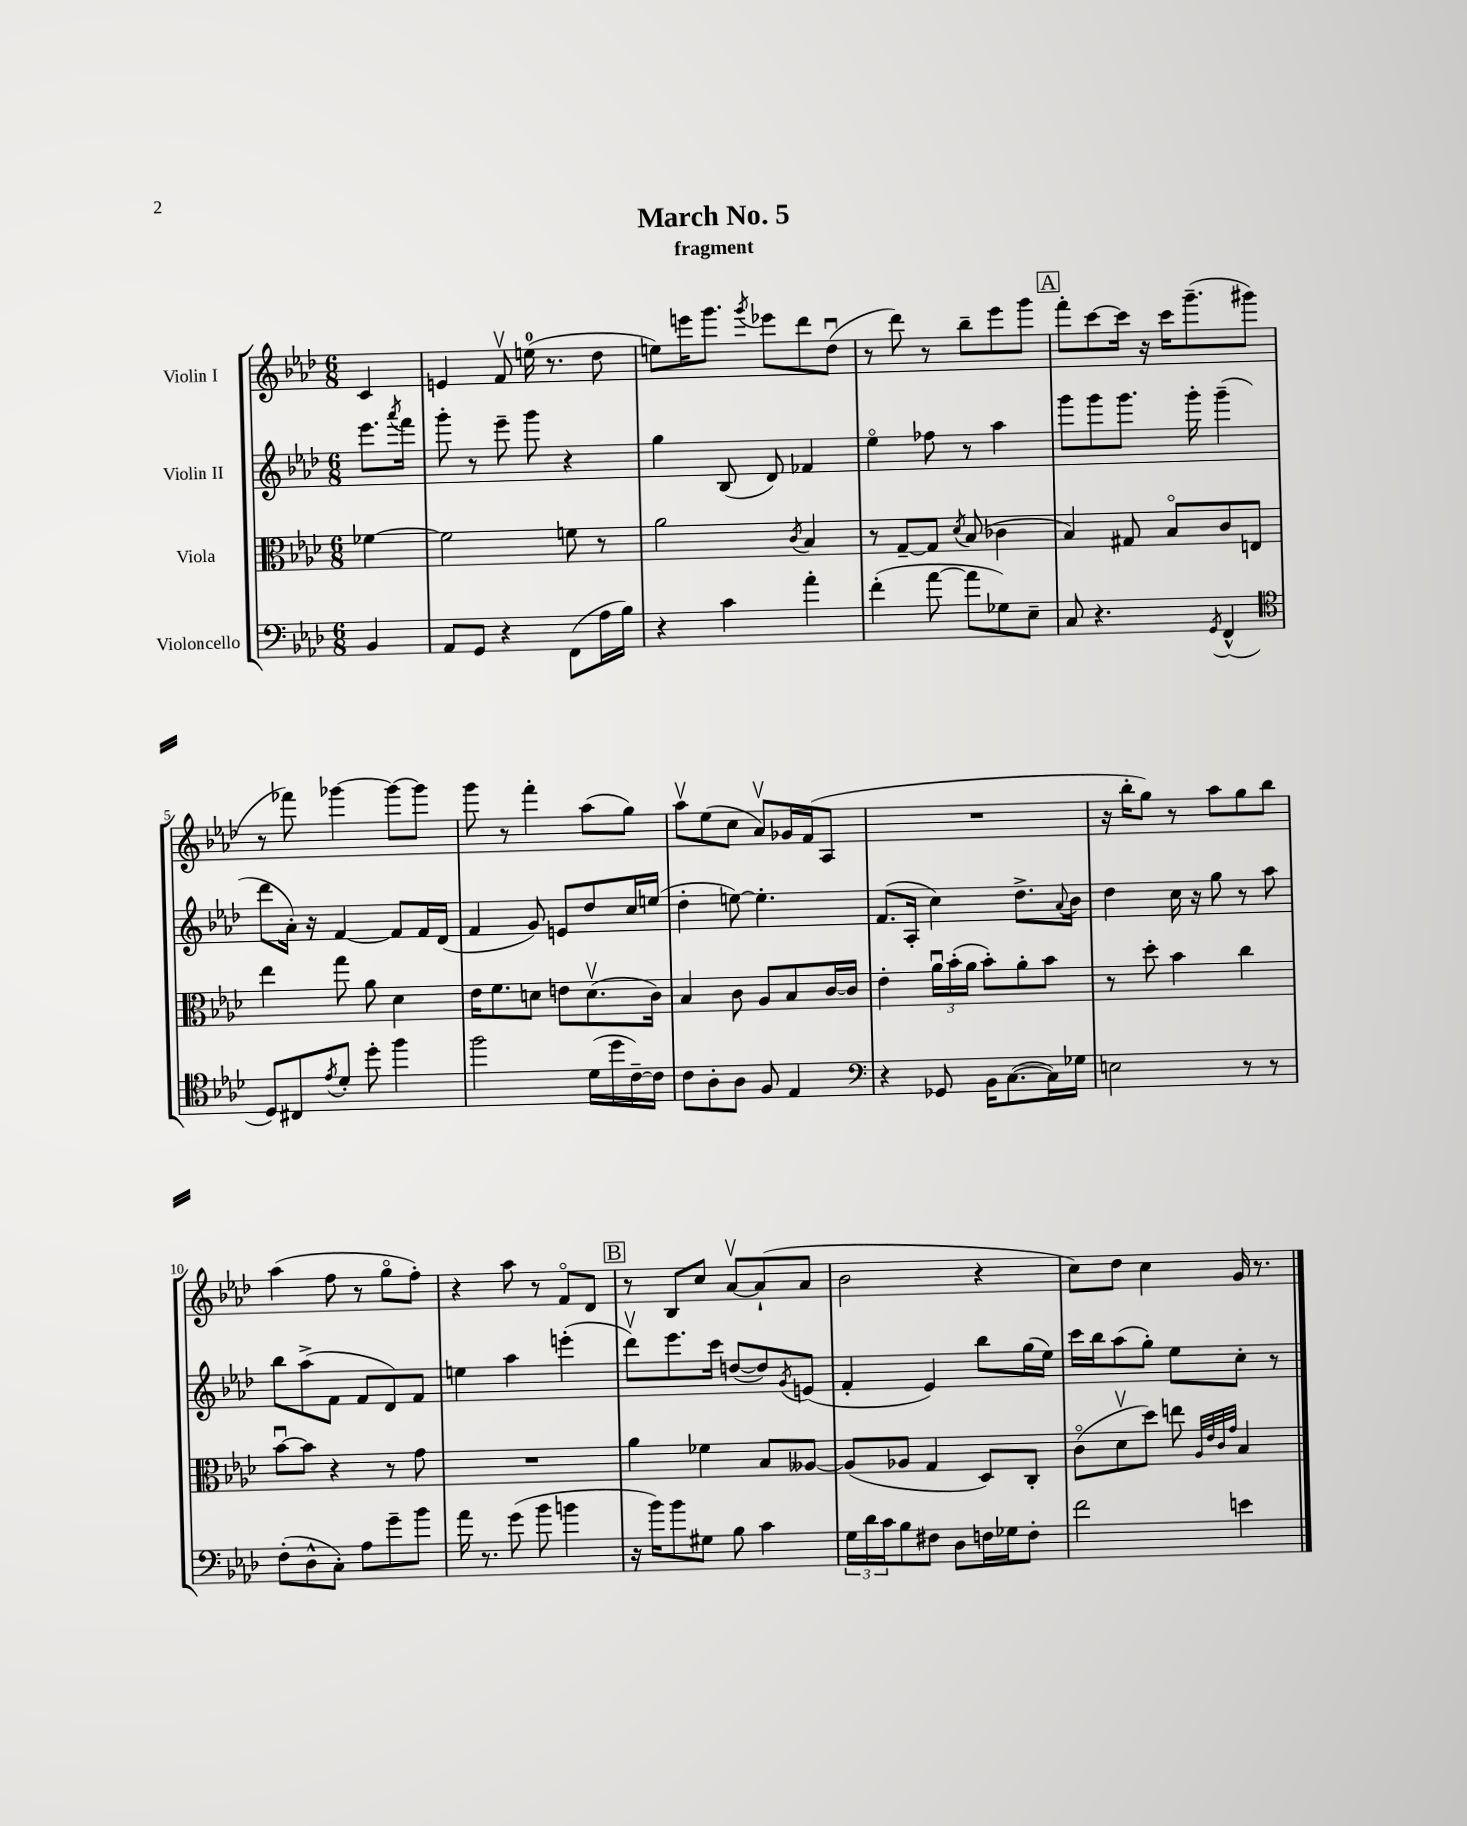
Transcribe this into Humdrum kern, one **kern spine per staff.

**kern	**kern	**kern	**kern
*part4	*part3	*part2	*part1
*staff4	*staff3	*staff2	*staff1
*I"Violoncello	*I"Viola	*I"Violin II	*I"Violin I
*clefF4	*clefC3	*clefG2	*clefG2
*k[b-e-a-d-]	*k[b-e-a-d-]	*k[b-e-a-d-]	*k[b-e-a-d-]
*M6/8	*M6/8	*M6/8	*M6/8
=	=	=	=
4BB-/	[4f-X\	8.eee-\L	4c/
.	.	8qaaa-/	.
.	.	16fff\Jk	.
=1	=1	=1	=1
8AA-/L	2f-\]	8ggg'\	4en/
8GG/J	.	8r	.
4r	.	8eee-~\	8fv/
.	.	8ggg\	(16een\
.	.	.	8.r
(8FF\L	8fn\	4r	.
16A-\L	8r	.	8dd-\
16B-\JJ)	.	.	.
=2	=2	=2	=2
4r	2a-\	4gg\	8een\L)
.	.	.	16eeen\K
.	.	.	8.ggg\J
4c\	.	(8B-/	.
.	.	.	8qggg/
.	.	8d-/)	8eee-X\L
.	8qc/	.	.
4a-'\	4B-/	4f-X/	8ddd-\
.	.	.	(8dd-u\J
=3	=3	=3	=3
(4f'\	8r	4ee-\	8r
.	[8G~/L	.	8ddd-\)
[8a-\	8G/J]	8ff-X\	8r
.	8qd-/	.	.
8a-\L]	(8B-/	8r	8bb-~\L
8G-X\)	4c-X\	4aa-\	8eee-\
8E-~\J	.	.	8ggg\J
!!LO:REH:place=s1:t=A
=4	=4	=4	=4
8C/	4B-/)	8ggg\L	8fff'\L
4.r	.	8ggg\	[8ccc\
.	8G#X/	8.ggg\J	16ccc\Jk]
.	.	.	16r
.	8B-/L	.	16ccc\KL
.	.	16ggg'\	(8.ggg~\
8qGG/	.	.	.
(4FF^^/	8c/	(4ggg~\	.
.	8En/J	.	8ggg#X\J
!!LO:LB:g=z
=5	=5	=5	=5
*clefC4	*	*	*
8D-/L)	4ee-\	8ddd-\L	8r
8C#X/	.	16a-'\Jk)	8fff-X\)
.	.	16r	.
8qe-/	.	.	.
8d-'/J	8gg\	[4f/	[4ggg-X\
8dd-'\	8a-\	.	.
4ff\	4d-\	8f/L]	8ggg-\L_
.	.	16f/L	8ggg-\J]
.	.	(16d-/JJ	.
=6	=6	=6	=6
2ff\	16e-\KL	4f/	8ggg\
.	8.f\	.	.
.	.	.	8r
.	8dn\J	8g/)	4fff'\
.	8en\L	8en/L	.
(16d-\LL	(8.dv\	8dd-/	(8aa-\L
16dd-\	.	.	.
[16c~\)	.	16cc/L	8gg\J)
16c\JJ]	16c\Jk)	(16een/JJ	.
=7	=7	=7	=7
8c\L	4B-/	4dd-'\	8aa-v\L
8A-'\	.	.	(8ee-\
8A-\J	8c\	[8een\)	8cc\J
8F/	8A-/L	4.ee'\]	8a-v/L)
4E-/	8B-/	.	16g-X/L
.	.	.	(16f/J
.	[16c/L	.	8A-/J
.	16c/JJ]	.	.
=8	=8	=8	=8
*clefF4	*	*	*
4r	4e-'\	(8.f/L	2.r
.	.	16A-'/Jk	.
8GG-X/	24a-u\LL	4cc\)	.
.	(24b-'\	.	.
.	24a-\JJ	.	.
16BB-\KL	8b-'\L)	.	.
([8.C\	.	.	.
.	8a-'\	8.dd-^\L	.
16C\L])	8b-\J	.	.
.	.	8qqa-/	.
16G-X\JJ	.	16b-\Jk	.
=9	=9	=9	=9
2En\	8r	4dd-\	16r
.	.	.	16bb-'\KL
.	8dd-'\	.	8gg\J)
.	4b-\	16cc\	8r
.	.	16r	.
.	.	8gg\	8aa-\L
8r	4cc\	8r	8gg\
8r	.	8aa-\	8bb-\J
!!LO:LB:g=z
=10	=10	=10	=10
(8F'\L	[8b-u\L	8bb-\L	(4aa-\
8D-^^\	8b-\J]	(8aa-^\	.
8C'\J)	4r	8f\J	8ff\
8A-\L	.	8f/L	8r
8g~\	8r	8d-/)	8gg\L
8b-\J	8g\	8f/J	8ff'\J)
=11	=11	=11	=11
16a-\	2.r	4een\	4r
8.r	.	.	.
(8g\	.	4aa-\	8aa-\
8b-\	.	.	8r
4bn\	.	(4eeen'\	8f/L
.	.	.	8d-/J
!!LO:REH:place=s1:t=B
=12	=12	=12	=12
16r	4a-\	8ddd-v\L)	8r
16b-\KL)	.	.	.
8b-\	.	8.eee-\	8B-/L
8G#X\J	4f-X\	.	8cc/J
.	.	16ccc\Jk	.
8B-\	.	([8ddn/L	[8a-v/L
4c\	8B-/L	8dd/])	(8a-`/]
.	.	8qg/	.
.	[8A--X/J	(8en/J	8a-/J
=13	=13	=13	=13
24G\LL	(8A--/L]	4f'/	2b-\
24d-\	.	.	.
24c\J	.	.	.
8B-\	8A-X/J	.	.
8F#X\J	4G/	4e-/)	.
8D-\L	.	.	.
16Fn\L	8D-/L)	8bb-\L	4r
16G-X\J	.	.	.
8F'\J	8C'/J	(16gg\L	.
.	.	16ee-\JJ)	.
=14	=14	=14	=14
2f\	(8c\L	16ccc\LL	8cc\L)
.	.	16bb-\J	.
.	8d-v\	(8aa-\	8dd-\J
.	8dd-\J)	8gg'\J)	4cc\
.	8een\	8ee-\L	.
.	32qqA-/LLL	.	.
.	32qqe-/	.	.
.	32qqc/	.	.
.	32qqg/JJJ	.	.
4en\	4B-/	8cc'\J	16g/
.	.	.	8.r
.	.	8r	.
==	==	==	==
*-	*-	*-	*-
